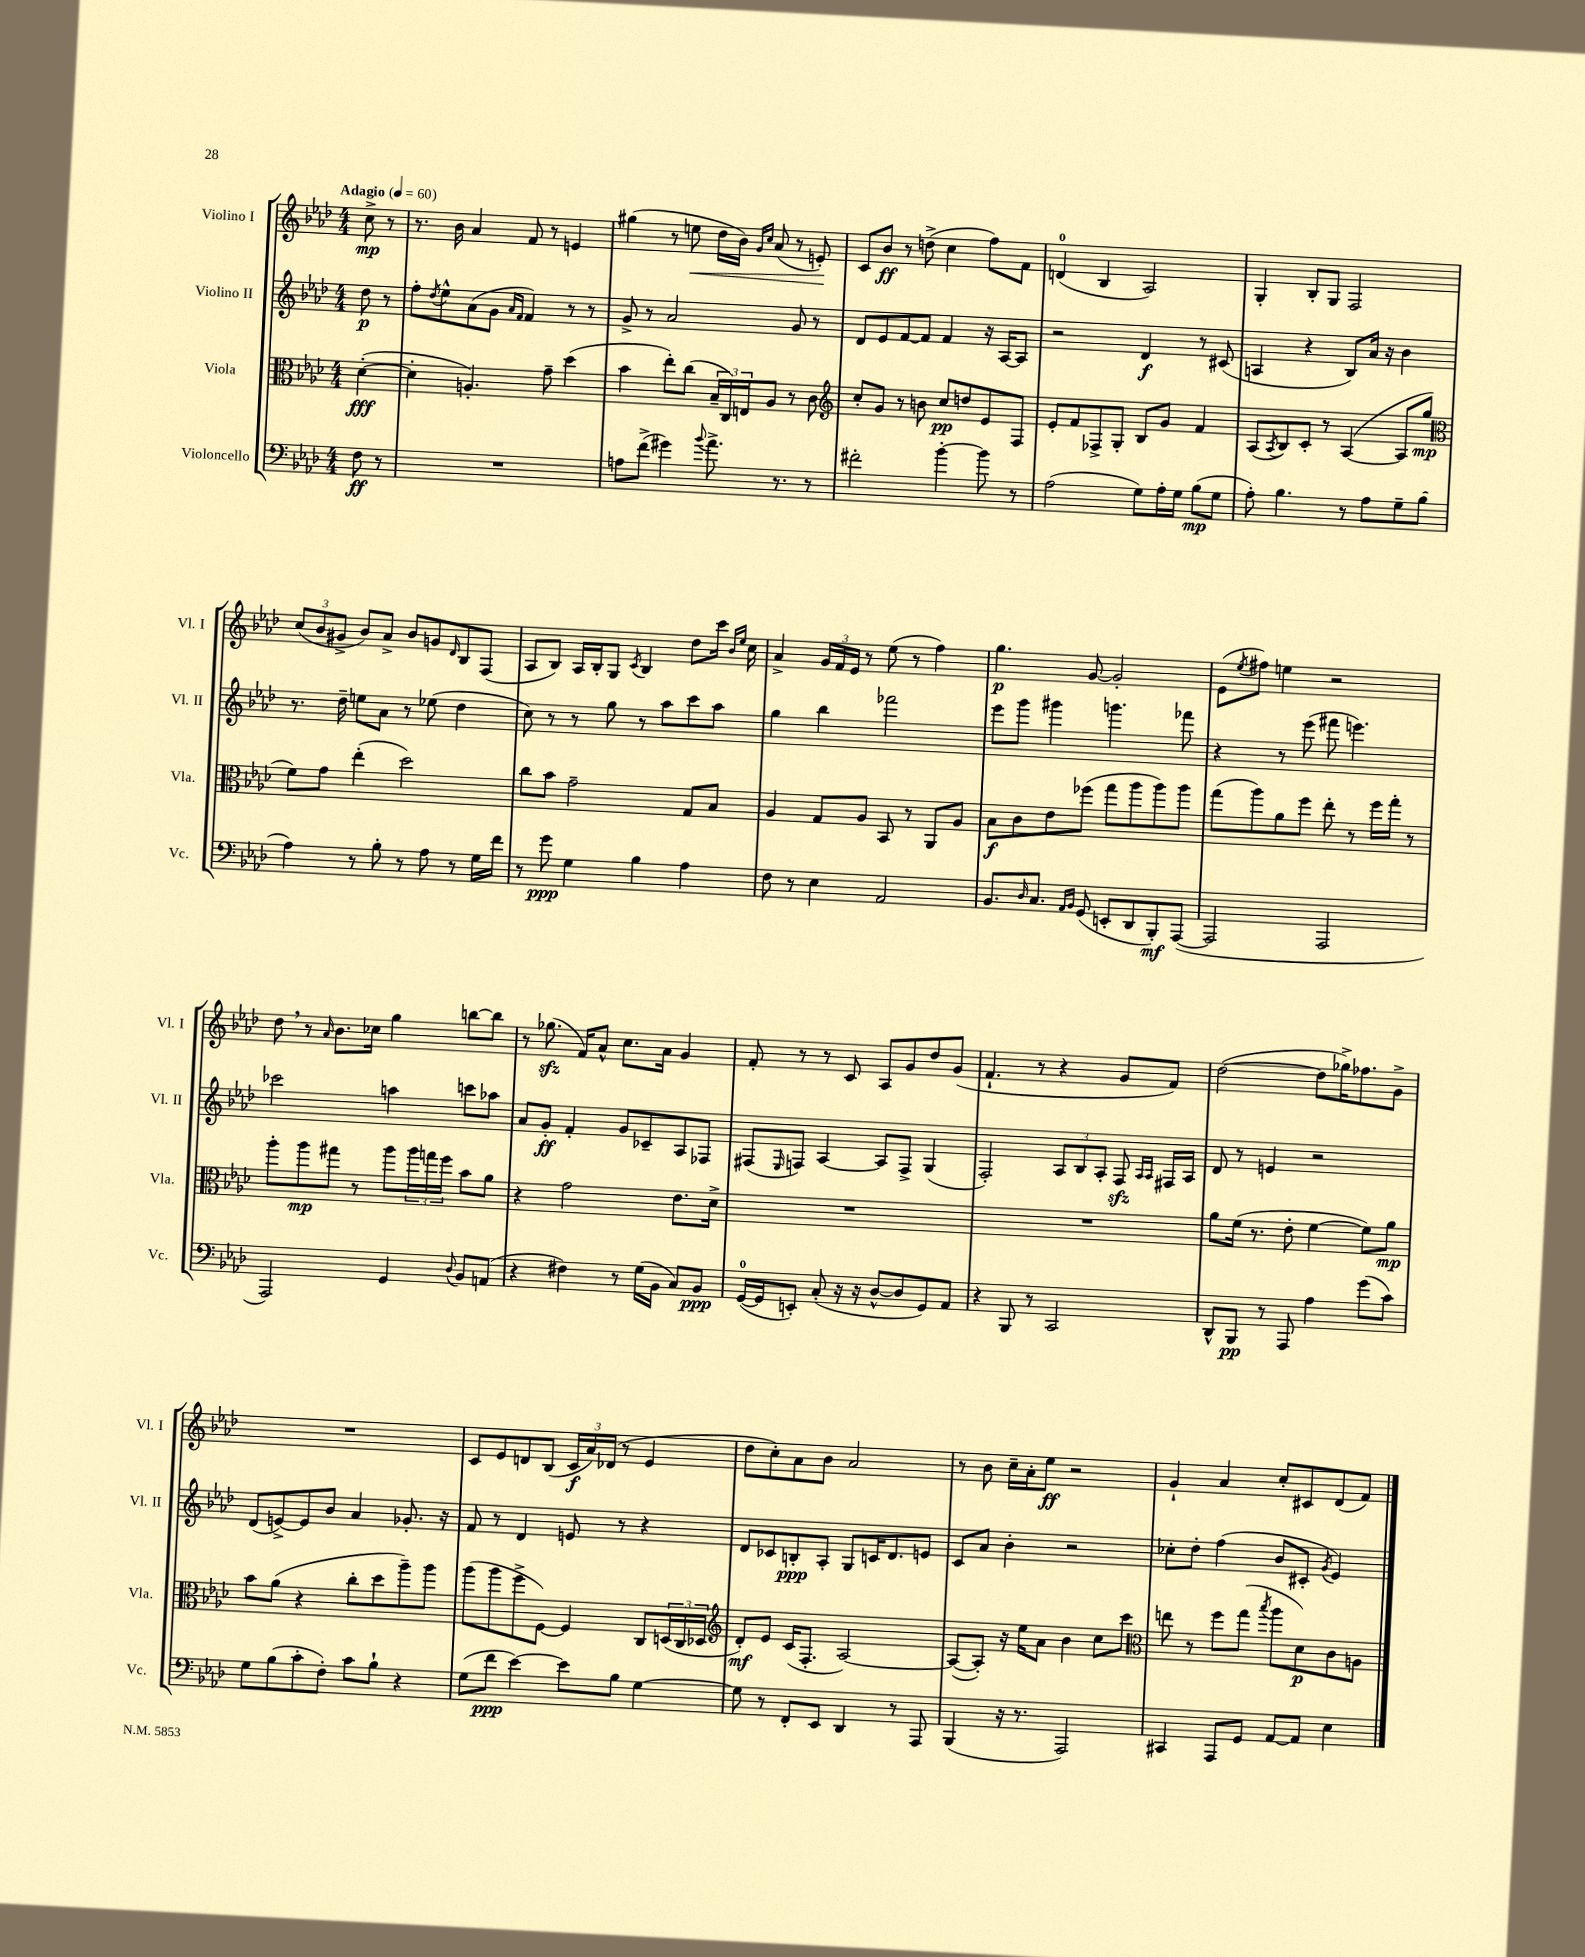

**kern	**kern	**kern	**kern
*staff4	*staff3	*staff2	*staff1
*clefF4	*clefC3	*clefG2	*clefG2
*k[b-e-a-d-]	*k[b-e-a-d-]	*k[b-e-a-d-]	*k[b-e-a-d-]
*M4/4	*M4/4	*M4/4	*M4/4
*MM60	*MM60	*MM60	*MM60
8F	([4d-'	8dd-	8cc^
8r	.	8r	8r
=	=	=	=
1r	4d-']	8ff'	8.r
.	.	8qdd-	.
.	.	8ee-^^	.
.	.	.	16b-
.	4.A')	(8a-	4a-
.	.	8g	.
.	.	16qqa-	.
.	.	16qqf	.
.	.	4f)	8f
.	8g~	.	8r
.	(4dd-	8r	4e
.	.	8r	.
=	=	=	=
8A	4b-	8g^	(4gg#
(8f^	.	8r	.
4g#)	8ee-')	2a-	8r
.	(8cc	.	8ee
8qqb-	.	.	.
8.a-^	24B-~	.	16dd-
.	24C)	.	.
.	.	.	16b-)
.	24E	.	.
.	.	.	16qqg
.	.	.	16qqcc
.	8A-	.	(8a-
8.r	.	.	.
.	8r	8g	8r
8r	8c	8r	8e')
=	=	=	=
*	*clefG2	*	*
2f#'	8cc'	8d-	8c
.	8g	8e-	8b-
.	8r	[8f	8r
.	8b	8f]	(8dd^
[4b-'	8cc	4f	4cc
.	8dd	.	.
8b-]	8e-	16r	8ff)
.	.	[16A-	.
8r	8F	8A-]	8f
=	=	=	=
(2A-	8e-'	2r	(4d
.	8f	.	.
.	8F-^	.	4B-
.	8G'	.	.
8G)	8B-	4d-	2A-)
16A-'	8g	.	.
16G	.	.	.
(8B-	4f	8r	.
8G	.	(8c#	.
=	=	=	=
8A-')	(8A-	4A	4G'
.	8qA-	.	.
4.B-	8B-)	.	.
.	8c'	4r	8B-'
.	8r	.	8G
8r	([4A-	8B-)	2F
8A-	.	16a-	.
.	.	16r	.
8G~	8A-]	4b-	.
(8B-	8gg	.	.
=	=	=	=
*	*clefC3	*	*
4A-)	8f)	8.r	(12cc
.	.	.	12b-
.	8g	.	.
.	.	.	12g#^
.	.	16dd-~	.
8r	(4ee-'	8ee	8b-)
8B-'	.	8a-	8a-^
8r	2dd-)	8r	8b-
8A-	.	(8ee-	8g
.	.	.	16qqd-
8r	.	4dd-	8B-
16G	.	.	(8F
16f	.	.	.
=	=	=	=
8r	8cc	8cc)	8A-
8g	8b-	8r	8B-)
4G	2g~	8r	16A-
.	.	.	16B-'
.	.	8gg	8G
.	.	.	8qc
4B-	.	8r	4B-
.	.	8aa-	.
4A-	8G	8ccc	8dd-
.	8B-	8aa-	16ccc
.	.	.	16qqb-
.	.	.	16qqee-
.	.	.	16cc
=	=	=	=
8F	4A-	4gg	4a-^
8r	.	.	.
4E-	8G	4bb-	24g
.	.	.	24f
.	.	.	24e-
.	8A-	.	8r
2AA-	8BB-	2fff-	(8ee-
.	8r	.	8r
.	8AA-	.	4ff)
.	8A-	.	.
=	=	=	=
8.BB-	8B-	8eee-	4.gg
.	8c	8ggg	.
16qqD-	.	.	.
8.C	.	.	.
.	8e-	4ggg#	.
16qqAA-	.	.	.
16qqBB-	.	.	.
(8GG	(8ff-	.	[8g
8EE'	8gg	4.ggg	2g']
8DD-	8aa-	.	.
8BBB-')	8aa-)	.	.
([8AAA-	8aa-	8fff-	.
=	=	=	=
2AAA-]	(8gg	4r	(8e-
.	.	.	8qee-
.	8aa-)	.	8ff#)
.	8a-	8r	4ee
.	8ff	(8eee-	.
2AAA-	8ee-'	8fff#	2r
.	8r	4.eee)	.
.	16ff	.	.
.	16gg'	.	.
.	8r	.	.
=	=	=	=
2AAA-)	8aa-'	2ccc-	8dd-
.	8aa-	.	8r
.	.	.	16qqa-
.	8gg#	.	8.b-
.	8r	.	.
.	.	.	16cc-
4GG	8aa-	4aa	4gg
.	24aa-	.	.
.	24gg	.	.
.	24ff	.	.
8qqD-	.	.	.
8BB-	8b-	8ccc	[8bb
(8AA	8a-	8aa-	8bb]
=	=	=	=
4r	4r	8a-	8r
.	.	8g'	(8.gg-
4F#)	2g	4f'	.
.	.	.	16f)
.	.	.	8a-^^
8r	.	8g	8.cc
(16G	.	8c-~	.
16BB-	.	.	16a-
8C)	8.e-	8A-	4g
8BB-	.	8F-	.
.	16d-^	.	.
=	=	=	=
([16GG	1r	(8F#	8f'
16GG]	.	.	.
.	.	16qqE-	.
8EE')	.	8F)	8r
(8C'	.	[4A-	8r
16r	.	.	8c
16r	.	.	.
[8D-^^	.	8A-]	8A-
8D-]	.	8F^	8g
8GG)	.	(4G	8dd-
8AA-	.	.	(8g
=	=	=	=
4r	1r	2F')	4.f`
8BBB-	.	.	.
8r	.	.	8r
2CC	.	12A-	4r
.	.	12B-	.
.	.	12A-'	.
.	.	8F	8g
.	.	16qqA-	.
.	.	16qqA-	.
.	.	16F#	8f)
.	.	16A-	.
=	=	=	=
8DD-^^	8a-	8d-	([2dd-
8BBB-	(16f	8r	.
.	8.r	.	.
8r	.	4e	.
8AAA-	8e-'	.	.
4A-	[4f	2r	8dd-]
.	.	.	16gg-^)
.	.	.	8.ff-
(8g	8f])	.	.
8c)	8a-	.	8g^
=	=	=	=
8G	8b-	(8d-	1r
(8B-	(8a-	[8e^)	.
8c'	4r	8e]	.
8F')	.	8b-	.
8c	8cc'	4a-	.
8B-`	8dd-	.	.
4r	8aa-~)	8.g-'	.
.	8aa-	.	.
.	.	16r	.
=	=	=	=
(8G	(8aa-	8f	8c
8f	8aa-	8r	8e-
[4e-)	8ff^	4d-	8d
.	[8F)	.	(8B-
8e-]	4F]	8e	24c
.	.	.	24a-)
.	.	.	(24d-
8B-	.	8r	8r
[4G	8C	4r	4e-
.	(24D	.	.
.	24C	.	.
.	24D-	.	.
=	=	=	=
*	*clefG2	*	*
8G]	8d-')	8d-	8dd-
8r	8e-	8c-	8cc')
8FF'	(16c	8B'	8a-
.	8.F'	.	.
8EE-	.	8A-'	8b-
4DD-	[2A-)	8G	2a-
.	.	16c	.
.	.	8.d-	.
8r	.	.	.
8AAA-	.	8e	.
=	=	=	=
(4BBB-	(8A-_	8c	8r
.	8A-'])	8a-	8b-
16r	16r	4b-'	16cc~
8.r	16ee-	.	16a-'
.	8a-	.	8ee-
2AAA-)	4b-	2r	2r
.	8cc	.	.
.	8ccc	.	.
=	=	=	=
*	*clefC3	*	*
4CC#	8ee	8cc-'	4g`
.	8r	8dd-'	.
8AAA-	8ff	(4ff	4a-
8GG	(8gg	.	.
.	8qbb-	.	.
[8AA-	8aa-	8b-	8cc'
8AA-]	8d-)	8c#'	8c#
.	.	8qg	.
4E-	8c	4e-)	(8d-
.	8A	.	8f)
==	==	==	==
*-	*-	*-	*-
